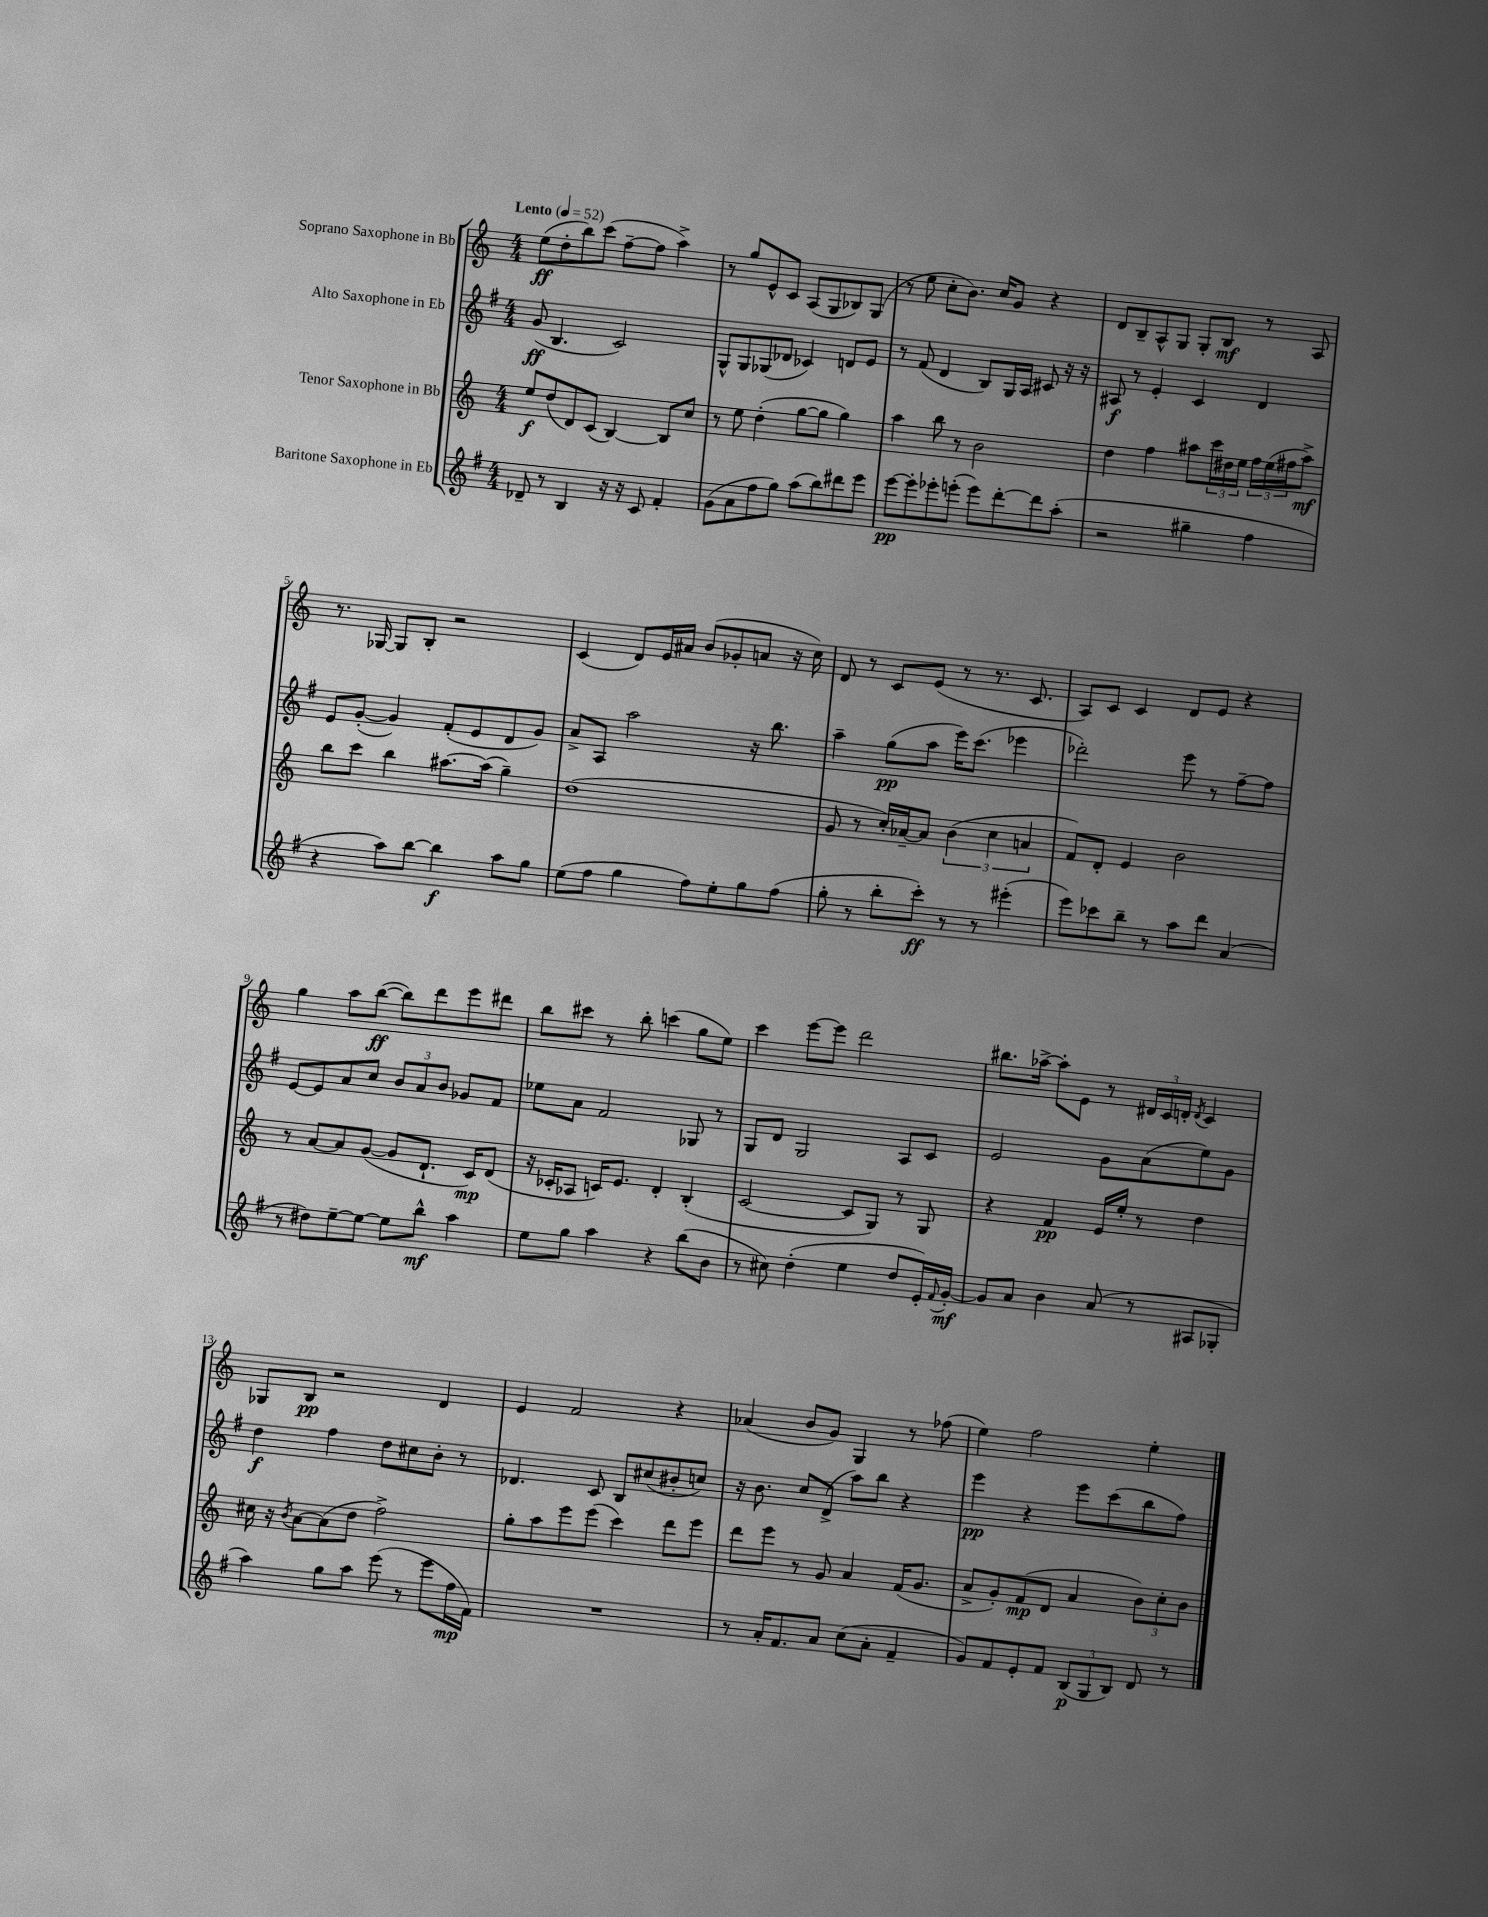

**kern	**kern	**kern	**kern
*staff4	*staff3	*staff2	*staff1
*clefG2	*clefG2	*clefG2	*clefG2
*k[f#]	*k[]	*k[f#]	*k[]
*M4/4	*M4/4	*M4/4	*M4/4
*MM52	*MM52	*MM52	*MM52
8d-~	8ee	(8g	(8ee
8r	(8dd	4.B	8dd'
4B	8d)	.	8bb)
.	(8c	.	(8ccc
16r	[4B)	2c)	[8ff~
16r	.	.	.
8c	.	.	8ff]
4f#'	8B]	.	4aa^)
.	8cc	.	.
=	=	=	=
(8g	8r	8G^^	8r
8a	8ee	8G	8gg
8ff#	(4dd'	(8G-	8e^^
8gg)	.	8d-	8c
(8aa	[8gg	4c-)	(8A
8bb)	8gg]	.	8G
8ddd#	4gg)	8d	8B-)
8eee	.	8e	(8G
=	=	=	=
[8eee	4aa	8r	8r
8eee']	.	(8f#	8ee
8eee-'	8bb	4d	8cc'
(8eee'	8r	.	8.b)
8eee)	2b	8B)	.
.	.	.	16cc
[8ddd'	.	16G	8g
.	.	16A	.
8ddd]	.	8c#	4r
(8aa'	.	16r	.
.	.	16r	.
=	=	=	=
2r	4dd	8A#	8d
.	.	8r	8B~
.	4ff	4e'	8A^^
.	.	.	8G
4gg#~	8aa#	4c	8G'
.	24ccc	.	8B
.	24dd#	.	.
.	24ee	.	.
4ff#	24ff	4d	8r
.	(24ee	.	.
.	24ff#	.	.
.	8aa#^)	.	8A
=	=	=	=
4r	8bb	8e	8.r
.	8ccc	([8g'	.
.	.	.	[16G-
8aa)	4bb	4g])	8G-]
[8bb	.	.	8B'
4bb]	[8.aa#	(8f#'	2r
.	.	8e	.
.	(16aa#]	.	.
8aa	4gg~)	8d	.
8gg	.	8g)	.
=	=	=	=
(8ee	(1dd	8a^	(4c
8ff#	.	8A	.
4gg	.	2aa	8d)
.	.	.	16e
.	.	.	16a#
8ff#)	.	.	(8b
8ee'	.	.	8g-'
8gg	.	16r	8a
.	.	8.bb	.
(8ff#	.	.	16r
.	.	.	16cc)
=	=	=	=
8gg'	8g	4aa~	8d
8r	8r	.	8r
8bb'	16cc')	(8gg	8c
.	[16a-~	.	.
8ccc')	8a-]	8aa	(8e
8r	(6b	16eee)	8r
.	.	(8.ccc	.
8r	.	.	8.r
.	6cc	.	.
(4eee#'	.	4eee-	.
.	.	.	8.c
.	6a	.	.
=	=	=	=
8eee)	8f)	2ddd-')	8A)
8ccc-	8d'	.	8c
8bb~	4e	.	4c
8r	.	.	.
8aa	2b	8eee	8d
8ddd	.	8r	8e
(4a	.	[8ff#~	4r
.	.	8ff#]	.
=	=	=	=
8r	8r	[8e	4gg
8dd#)	[8a	8e]	.
[8ee~	8a]	8a	8aa
8ee_	([8g	8cc	([8bb
8ee]	8g]	12b	8bb])
.	.	12a	.
8bb^^	8.d`	.	8ddd
.	.	12b	.
4aa	.	8g-	8eee
.	16c)	.	.
.	(8d	8f#	8ddd#
=	=	=	=
8ee	16r	8ee-	8bb
.	16c-'	.	.
8gg	8A-	8a	8ccc#
4aa	16c)	2f#	8r
.	8.e	.	.
.	.	.	8bb'
4r	4d'	.	(4ccc
(8bb	(4B'	8G-	8gg
8b	.	8r	8ee)
=	=	=	=
8r	[2c	8G	4ccc
8cc#)	.	8d	.
(4dd'	.	2G	[8eee
.	.	.	8eee]
4ee	8c]	.	2ddd
.	8G)	.	.
8dd	8r	8A	.
16e')	8G	8c	.
8qqf#	.	.	.
[16g'	.	.	.
=	=	=	=
8g]	4r	2e	8.bb#
8a	.	.	.
.	.	.	[16aa-^
4b	4f	.	8aa-']
.	.	.	8e
(8a	16e	8g	8r
.	16ee'	.	.
8r	8r	(8a	24d#
.	.	.	24c
.	.	.	24d'
.	.	.	8qd
8A#	4dd	8ee)	4c
8G-'	.	8g	.
=	=	=	=
4aa)	16cc#	4dd	8G-
.	16r	.	.
.	8qb	.	.
.	[8a	.	8B
8gg	(8a]	4ff#	2r
8aa	8dd	.	.
(8eee	2ff^)	8dd	.
8r	.	8cc#	.
8eee	.	8b'	4d
16ff#	.	8r	.
16f#)	.	.	.
=	=	=	=
1r	8gg'	4.d-	4e
.	8aa	.	.
.	8eee	.	2f
.	(8eee	8c	.
.	4ccc)	8B	.
.	.	(8cc#	.
.	8ddd	8b#'	4r
.	8eee	8cc)	.
=	=	=	=
8r	8ddd	16r	(4a-
.	.	8.b	.
16a'	8eee	.	.
8.f#	.	.	.
.	8r	8cc	8b
8a	8g	(8d^	8g)
(8cc	4a	8aa)	4G
8a'	.	8bb	.
4f#~	(16f	4r	8r
.	8.g	.	.
.	.	.	(8ff-
=	=	=	=
8g)	8a^	4eee	4ee)
8f#	8g')	.	.
8e'	(8f	4r	2ff
8f#	8d	.	.
(12B	4a	8eee	.
12G	.	.	.
.	.	(8ccc	.
12B)	.	.	.
8d	12b)	8bb	4ee'
.	12cc'	.	.
8r	.	8ff#)	.
.	12b	.	.
==	==	==	==
*-	*-	*-	*-
